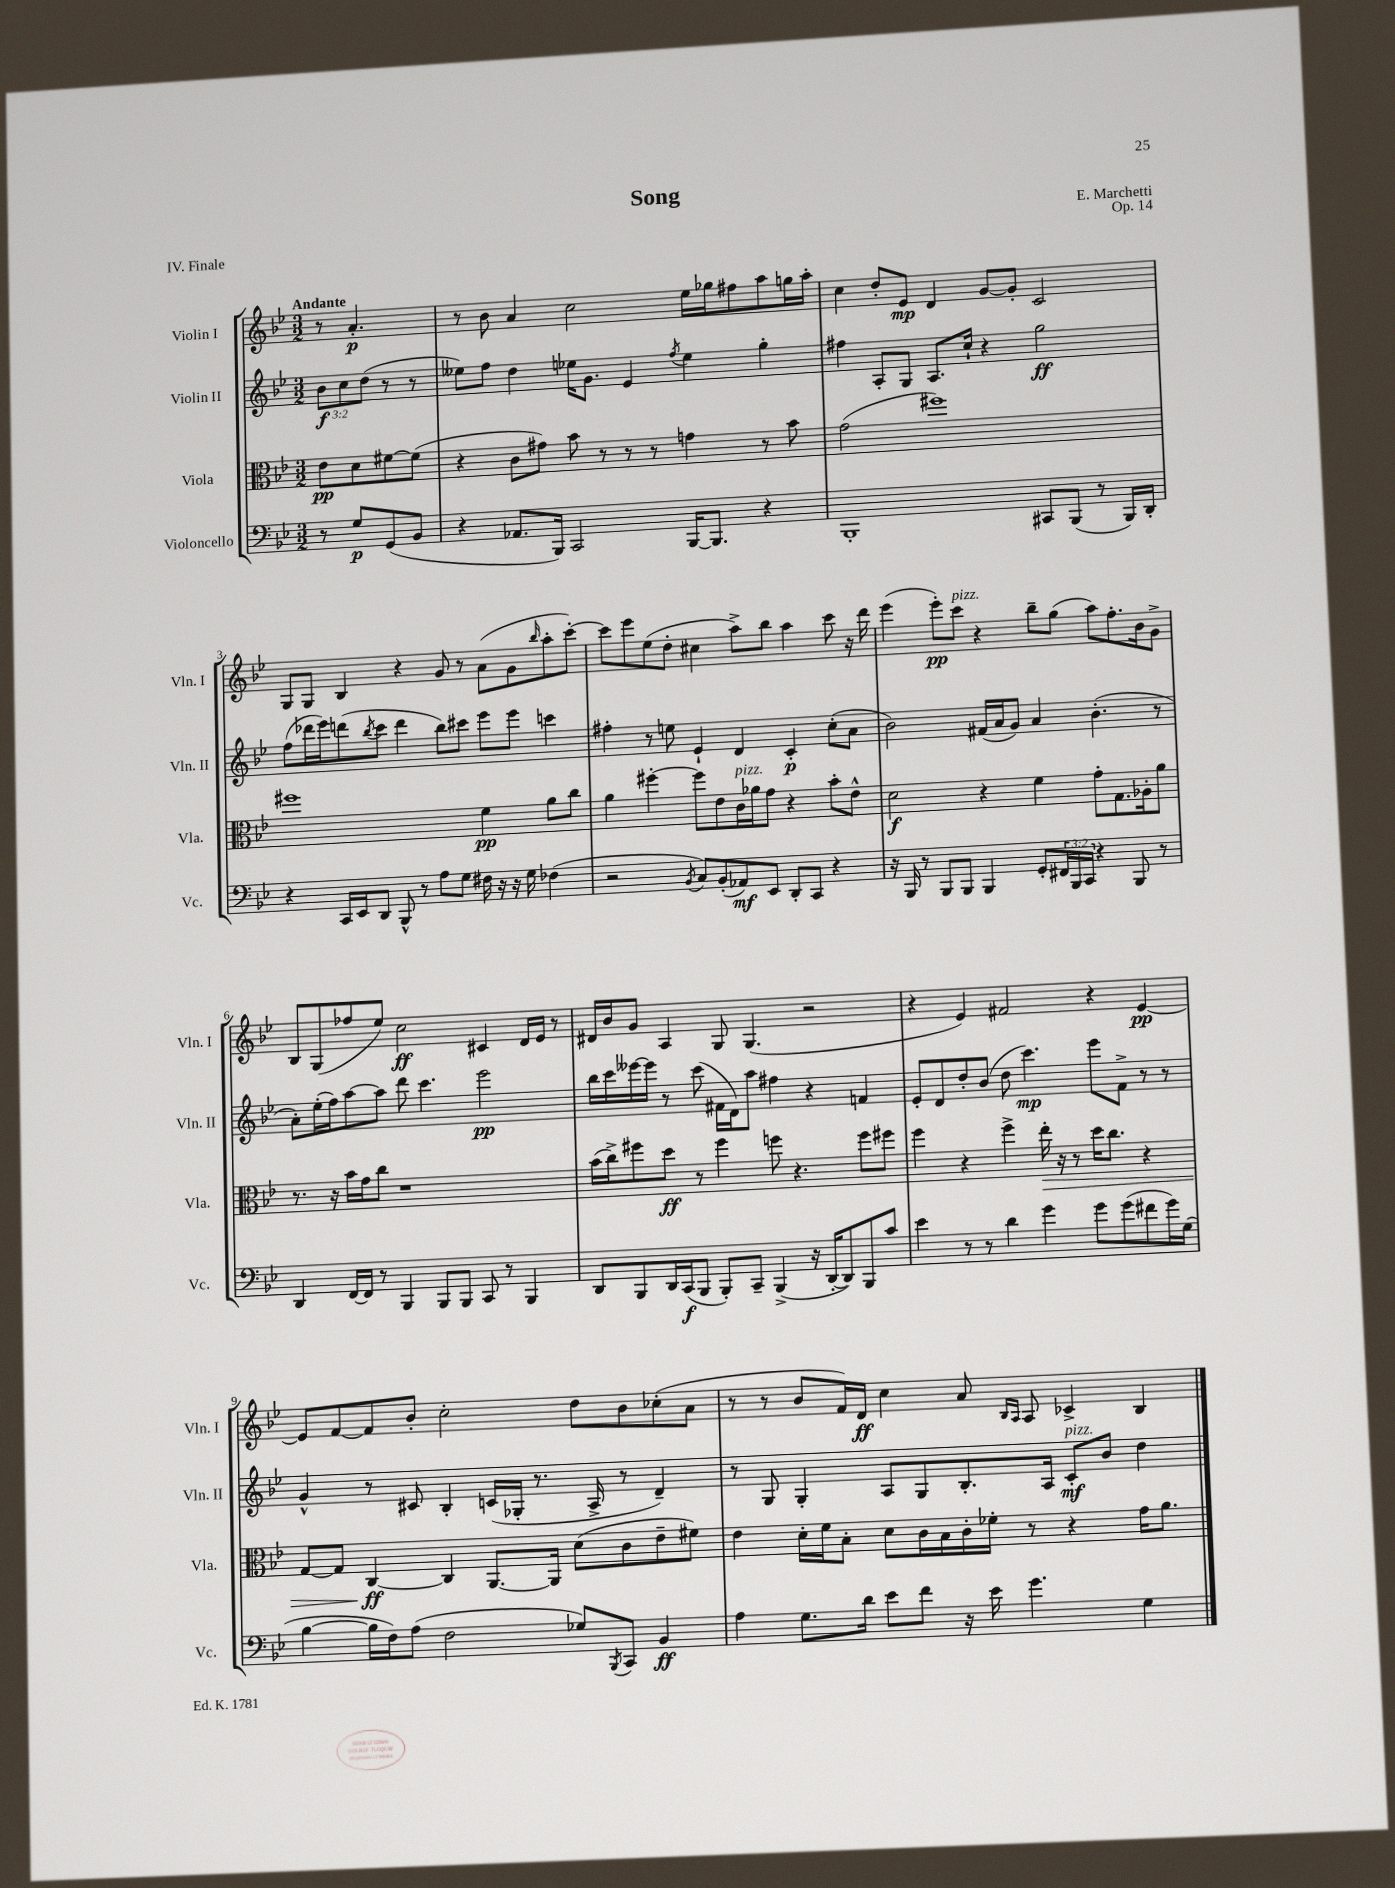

**kern	**dynam	**kern	**dynam	**kern	**dynam	**kern	**dynam
*part4	*part4	*part3	*part3	*part2	*part2	*part1	*part1
*staff4	*staff4	*staff3	*staff3	*staff2	*staff2	*staff1	*staff1
*I"Violoncello	*	*I"Viola	*	*I"Violin II	*	*I"Violin I	*
*I'Vc.	*	*I'Vla.	*	*I'Vln. II	*	*I'Vln. I	*
*clefF4	*	*clefC3	*	*clefG2	*	*clefG2	*
*k[b-e-]	*	*k[b-e-]	*	*k[b-e-]	*	*k[b-e-]	*
*M3/2	*	*M3/2	*	*M3/2	*	*M3/2	*
=	=	=	=	=	=	=	=
!	!	!	!	!	!	!LO:TX:a:B:t=Andante	!
8r	.	8e-\L	pp	12b-\L	f	8r	.
.	.	.	.	12cc\	.	.	.
8G/L	p	8d\	.	.	.	4.a'/	p
.	.	.	.	(12dd\J	.	.	.
(8GG/	.	[8f#X\	.	8r	.	.	.
8BB-/J	.	(8f#\J]	.	8r	.	.	.
=1	=1	=1	=1	=1	=1	=1	=1
4r	.	4r	.	8ee--X\L)	.	8r	.
.	.	.	.	8ff\J	.	8b-\	.
8.AA-X/L	.	8c\L	.	4dd\	.	4a/	.
.	.	8g#X\J)	.	.	.	.	.
16BBB-/Jk)	.	.	.	.	.	.	.
2CC/	.	8b-\	.	16ee-X\KL	.	2cc\	.
.	.	.	.	8.g\J	.	.	.
.	.	8r	.	.	.	.	.
.	.	8r	.	4e-/	.	.	.
.	.	8r	.	.	.	.	.
.	.	.	.	8qff/	.	.	.
[16BBB-/KL	.	4gn\	.	4ee-\	.	16ee-\LL	.
8.BBB-/J]	.	.	.	.	.	16gg-X\J	.
.	.	.	.	.	.	8ff#X\	.
4r	.	8r	.	4gg'\	.	8aa\	.
.	.	8b-\	.	.	.	16ggn\L	.
.	.	.	.	.	.	16aa'\JJ	.
=2	=2	=2	=2	=2	=2	=2	=2
1BBB-'	.	(2g\	.	4ff#X\	.	4cc\	.
.	.	.	.	8A'/L	.	8dd'/L	.
.	.	.	.	8G/J	.	8e-/J	mp
.	.	1ff#X)	.	8.A/L	.	4d/	.
.	.	.	.	16cc`/Jk	.	.	.
.	.	.	.	4r	.	[8g/L	.
.	.	.	.	.	.	8g'/J]	.
8CC#X/L	.	.	.	2gg\	ff	2c/	.
(8BBB-/J	.	.	.	.	.	.	.
8r	.	.	.	.	.	.	.
16BBB-/LL)	.	.	.	.	.	.	.
16DD'/JJ	.	.	.	.	.	.	.
!!LO:LB:g=z
=3	=3	=3	=3	=3	=3	=3	=3
4r	.	1ff#X	.	(8ff\L	.	8G/L	.
.	.	.	.	16ddd-X\L	.	8G/J	.
.	.	.	.	16eee-\J)	.	.	.
16CC/LL	.	.	.	(8dddn\	.	4B-/	.
16EE-/J	.	.	.	.	.	.	.
.	.	.	.	8qbb-/	.	.	.
8DD/J	.	.	.	8ccc\J	.	.	.
8BBB-^^/	.	.	.	4ddd\	.	4r	.
8r	.	.	.	.	.	.	.
8A\L	.	.	.	8bb-\L)	.	8g/	.
8G\J	.	.	.	8ccc#X\J	.	8r	.
16F#X\	.	4f\	pp	8eee-\L	.	(8a\L	.
16r	.	.	.	.	.	.	.
16r	.	.	.	8eee-\J	.	8g\	.
16G\	.	.	.	.	.	.	.
.	.	.	.	.	.	16qqbb-/	.
(4F-X\	.	8a\L	.	4cccn\	.	8aa'\	.
.	.	8cc\J	.	.	.	[8ccc'\J)	.
=4	=4	=4	=4	=4	=4	=4	=4
2r	.	4a\	.	4ff#X'\	.	8ccc\L]	.
.	.	.	.	.	.	8eee-\	.
.	.	[4ff#X'\	.	8r	.	(8ee-\	.
.	.	.	.	8een\	.	8dd'\J	.
8qBB-/	.	.	.	.	.	.	.
8C/L)	.	8ff#\L]	.	4e-`/	.	4cc#X\	.
(8BB-'/	.	8e-\	.	.	.	.	.
!	!	!LO:TX:a:i:t=pizz.	!	!	!	!	!
8AA-X/)	mf	16c\L	.	4d/	.	8aa^\L)	.
.	.	16a-X\J	.	.	.	.	.
8EE-/J	.	8g\J	.	.	.	8bb-\J	.
8DD'/L	.	4r	.	4c'/	p	4aa\	.
8CC/J	.	.	.	.	.	.	.
4r	.	8b-'\L	.	(8cc'\L	.	8ccc\	.
.	.	8e-^^\J	.	8a\J	.	16r	.
.	.	.	.	.	.	16ddd\	.
=5	=5	=5	=5	=5	=5	=5	=5
16r	.	2d\	f	2b-\)	.	(4eee-\	.
16BBB-/	.	.	.	.	.	.	.
8r	.	.	.	.	.	.	.
8BBB-/L	.	.	.	.	.	8eee-'\L)	pp
!	!	!	!	!	!	!LO:TX:a:i:t=pizz.	!
8BBB-/J	.	.	.	.	.	8ccc\J	.
4BBB-/	.	4r	.	(16f#X/LL	.	4r	.
.	.	.	.	16a/J	.	.	.
.	.	.	.	8g/J)	.	.	.
8GG'/L	.	4f\	.	4a/	.	8bb-~\L	.
24FF#X/L	.	.	.	.	.	(8gg\J	.
24BBB-/	.	.	.	.	.	.	.
24CC/JJ	.	.	.	.	.	.	.
4r	.	8g'\L	.	(4.b-'\	.	8aa\L)	.
.	.	8.G\	.	.	.	8.ff'\	.
8BBB-/	.	.	.	.	.	.	.
.	.	16A-X'\k	.	.	.	16b-\k	.
8r	.	8a\J	.	8r	.	8g^\J	.
!!LO:LB:g=z
=6	=6	=6	=6	=6	=6	=6	=6
4DD/	.	8.r	.	8a'\L)	.	8B-/L	.
.	.	.	.	(16ee-'\L	.	(8G/	.
.	.	16r	.	16ff\J)	.	.	.
[16FF/LL	.	16b-\LL	.	[8aa\	.	8ff-X/	.
16FF/JJ]	.	16g\J	.	.	.	.	.
8r	.	8cc\J	.	8aa\J]	.	8ee-/J)	.
4BBB-/	.	1r	.	8ddd\	.	2cc\	ff
.	.	.	.	4.ccc\	.	.	.
8BBB-/L	.	.	.	.	.	.	.
8BBB-/J	.	.	.	.	.	.	.
8CC/	.	.	.	2eee-\	pp	4c#X/	.
8r	.	.	.	.	.	.	.
4BBB-/	.	.	.	.	.	16d/LL	.
.	.	.	.	.	.	16e-/JJ	.
.	.	.	.	.	.	8r	.
=7	=7	=7	=7	=7	=7	=7	=7
8DD/L	.	(16b-\LL	.	16bb-\LL	.	16d#X/LL	.
.	.	16cc^\J)	.	16ccc\	.	16b-/J	.
8BBB-/	.	8ff#X\	.	[16eee--X\	.	8g/J	.
.	.	.	.	16eee--\JJ]	.	.	.
16DD/L	.	8dd\J	ff	8r	.	4A/	.
(16CC/J	f	.	.	.	.	.	.
8BBB-/J	.	8r	.	(8ccc\	.	.	.
8BBB-'/L)	.	4ff#\	.	16f#X\LL	.	8G/	.
.	.	.	.	16d\J)	.	.	.
8CC~/J	.	.	.	8aa\J	.	(4.G/	.
(4BBB-^/	.	8ffn\	.	4ff#X\	.	.	.
.	.	4.r	.	.	.	.	.
16r	.	.	.	4r	.	2r	.
[16DD'/KL	.	.	.	.	.	.	.
8DD/])	.	.	.	.	.	.	.
8BBB-/	.	8ff\L	.	4fn/	.	.	.
8c/J	.	8ff#X\J	.	.	.	.	.
=8	=8	=8	=8	=8	=8	=8	=8
4e-\	.	4ff\	.	8e-'/L	.	4r	.
.	.	.	.	8d/	.	.	.
8r	.	4r	.	8dd'/	.	4e-/)	.
8r	.	.	.	(8b-/J	.	.	.
4d\	.	4ff^\	.	8dd\	.	2f#X/	.
.	.	.	.	4.ccc\)	mp	.	.
!	!	!	!LO:HP:b	!	!	!	!
4g\	.	16ee-'\	>	.	.	.	.
.	.	16r	.	.	.	.	.
.	.	8r	.	.	.	.	.
8g\L	.	16dd\KL	.	8eee-\L	.	4r	.
.	.	8.cc\J	.	.	.	.	.
(8g\	.	.	.	8f^\J	.	.	.
8f#X\	.	4r	.	8r	.	[4e-/	pp
16g\L)	.	.	.	8r	.	.	.
(16G\JJ	.	.	.	.	.	.	.
!!LO:LB:g=z
=9	=9	=9	=9	=9	=9	=9	=9
[4B-\	.	[8G/L	.	4g^^/	.	8e-/L]	.
.	.	8G/J]	.	.	.	[8f/	.
16B-\LL]	.	[4C/	ff	8r	.	8f/]	.
16F\J)	.	.	.	.	.	.	.
(8A\J	.	.	.	8c#X/	.	8b-'/J	.
2F\	.	4C/]	]	4B-'/	.	2cc'\	.
.	.	[8.AA/L	.	(16cn/LL	.	.	.
.	.	.	.	16G-X'/JJ	.	.	.
.	.	.	.	8.r	.	.	.
.	.	16AA/Jk]	.	.	.	.	.
8G-X/L)	.	(8d\L	.	.	.	8dd\L	.
.	.	.	.	16A^/	.	.	.
8qBBB-/	.	.	.	.	.	.	.
8CC/J	.	8c\	.	8r	.	8b-\	.
4BB-/	ff	8e-~\	.	4d~/)	.	(8cc-X'\	.
.	.	8f#X\J)	.	.	.	8a\J	.
=10	=10	=10	=10	=10	=10	=10	=10
4A\	.	4e-\	.	8r	.	8r	.
.	.	.	.	8G/	.	8r	.
8.G\L	.	16d'\LL	.	4G'/	.	8b-/L	.
.	.	16f\J	.	.	.	.	.
.	.	8B-'\J	.	.	.	16f/L)	.
16d\Jk	.	.	.	.	.	16d/JJ	ff
8e-\L	.	8d\L	.	8A/L	.	4cc\	.
8f\J	.	16c\L	.	8G/	.	.	.
.	.	16B-\	.	.	.	.	.
16r	.	16c'\	.	8.B-'/	.	8a/	.
16e-\	.	16f-X'\JJ	.	.	.	.	.
.	.	.	.	.	.	16qqB-/LL	.
.	.	.	.	.	.	16qqA/JJ	.
4.g\	.	8r	.	.	.	8A/	.
.	.	.	.	16A/Jk	.	.	.
!	!	!	!	!LO:TX:a:i:t=pizz.	!	!	!
.	.	4r	.	8c'/L	mf	4c-X^/	.
.	.	.	.	8b-/J	.	.	.
4G\	.	16g\KL	.	4dd\	.	4B-/	.
.	.	8.a\J	.	.	.	.	.
==	==	==	==	==	==	==	==
*-	*-	*-	*-	*-	*-	*-	*-
